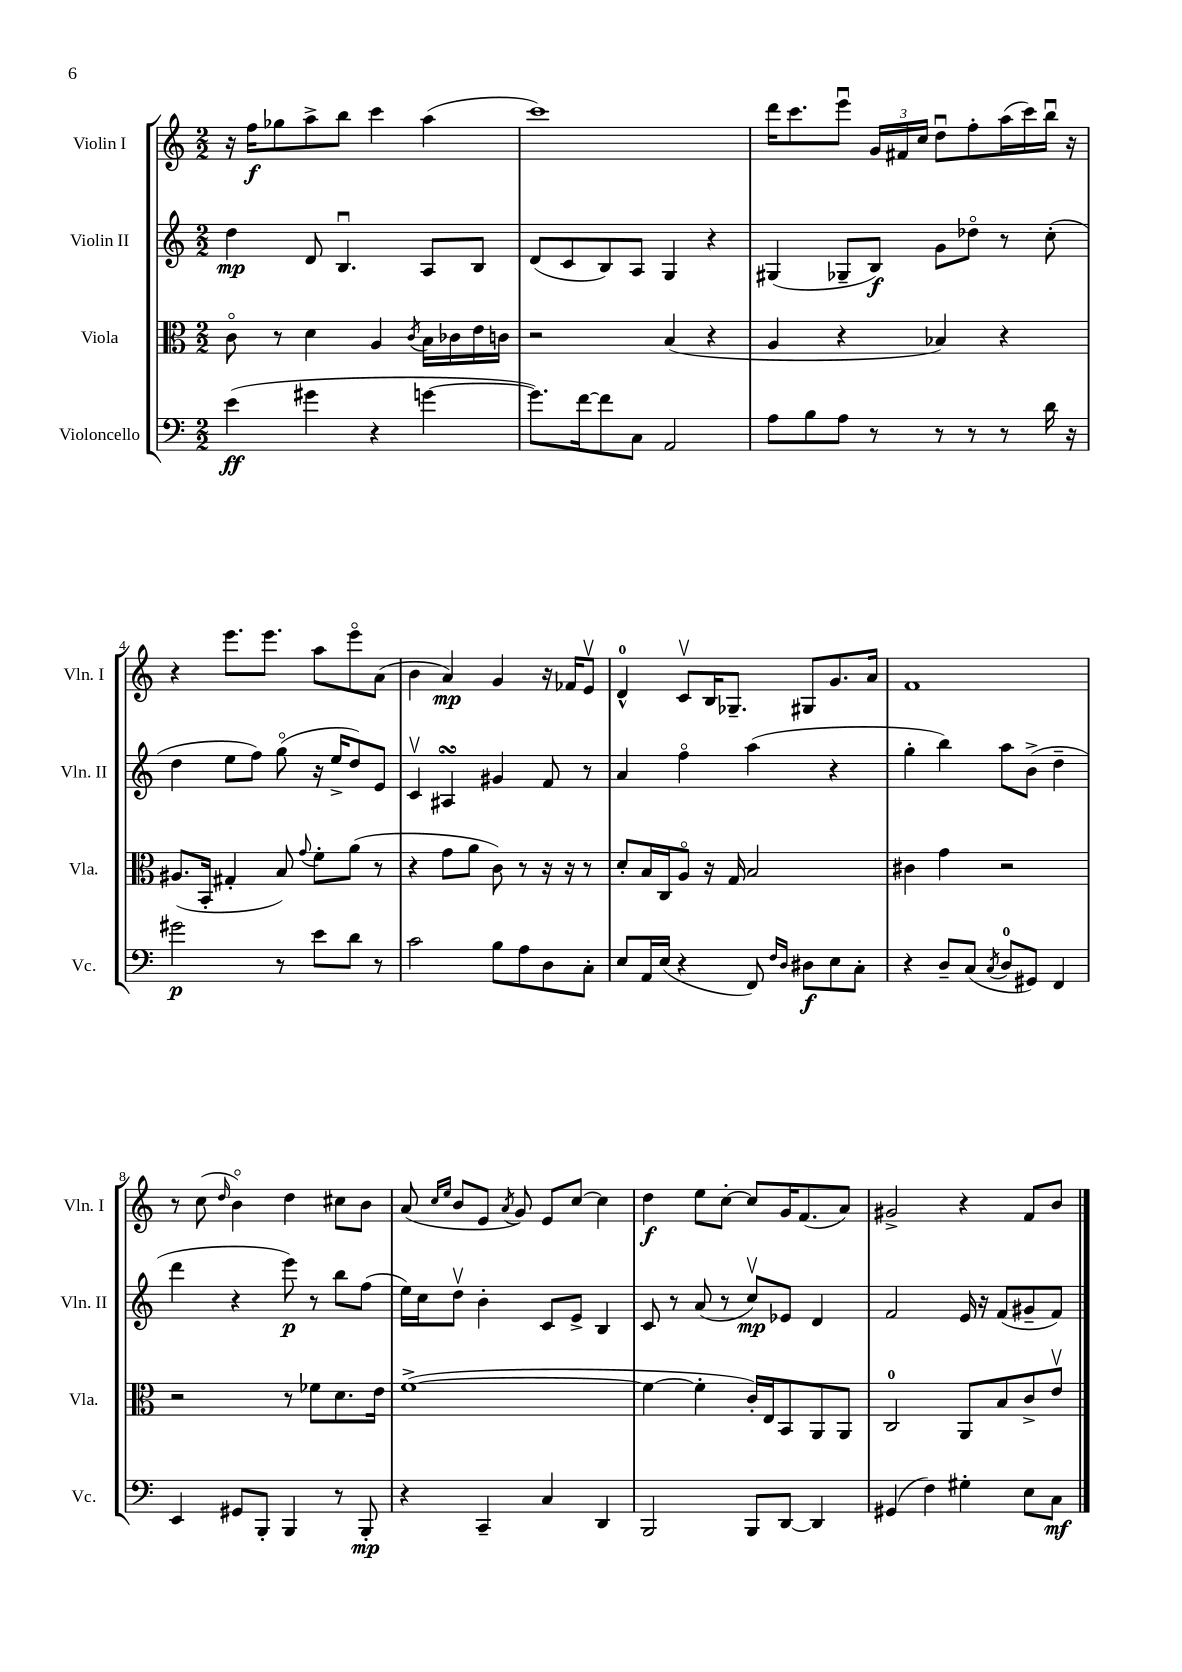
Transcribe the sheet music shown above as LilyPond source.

<<
\new StaffGroup <<
\new Staff = "s0" \with { instrumentName = "Violin I" shortInstrumentName = "Vln. I" } {
    \clef treble \key c \major \numericTimeSignature \time 2/2
    \autoBeamOff r16 f''16[\f ges''8 a''8-> b''8] c'''4 a''4( |
    c'''1) |
    d'''16[ c'''8. e'''8]\downbow \tuplet 3/2 { g'16[ fis'16 c''16] } d''8[\downbow f''8-. a''16( c'''16) b''16]\downbow r16 |
    r4 e'''8.[ e'''8.] a''8[ e'''8\flageolet a'8]( |
    b'4 a'4\mp) g'4 r16 fes'16[ e'8]\upbow |
    d'4-0-^ c'8[\upbow b16 ges8.]-- gis8[ g'8. a'16] |
    f'1 |
    r8 c''8( \grace { d''16 } b'4\flageolet) d''4 cis''8[ b'8] |
    a'8( \grace { c''16[ e''16] } b'8[ e'8] \acciaccatura { a'8 } g'8) e'8[ c''8]~ c''4 |
    d''4\f e''8[ c''8]~-. c''8[ g'16 f'8.( a'8]) |
    gis'2-> r4 f'8[ b'8] \bar "|." |
}
\new Staff = "s1" \with { instrumentName = "Violin II" shortInstrumentName = "Vln. II" } {
    \clef treble \key c \major \numericTimeSignature \time 2/2
    \autoBeamOff d''4\mp d'8 b4.\downbow a8[ b8] |
    d'8[( c'8 b8) a8] g4 r4 |
    gis4( ges8[-- b8]\f) g'8[ des''8]\flageolet r8 c''8-.( |
    d''4 e''8[ f''8]) g''8\flageolet( r16 e''16[-> d''8) e'8] |
    c'4\upbow ais4\turn gis'4 f'8 r8 |
    a'4 f''4\flageolet a''4( r4 |
    g''4-. b''4) a''8[ b'8]->( d''4-- |
    d'''4 r4 e'''8\p) r8 b''8[ f''8]( |
    e''16[) c''16 d''8]\upbow b'4-. c'8[ e'8]-> b4 |
    c'8 r8 a'8( r8 c''8[\upbow\mp) ees'8] d'4 |
    f'2 e'16 r16 f'8[( gis'8-- f'8]) \bar "|." |
}
\new Staff = "s2" \with { instrumentName = "Viola" shortInstrumentName = "Vla." } {
    \clef alto \key c \major \numericTimeSignature \time 2/2
    \autoBeamOff c'8\flageolet r8 d'4 a4 \acciaccatura { c'8 } b16[ ces'16 e'16 c'16] |
    r2 b4( r4 |
    a4 r4 bes4) r4 |
    ais8.[( b,16]-. gis4-. b8) \appoggiatura { g'8 } f'8[-. a'8]( r8 |
    r4 g'8[ a'8] c'8) r8 r16 r16 r8 |
    d'8[-. b16 c16 a8]\flageolet r16 g16 b2 |
    cis'4 g'4 r2 |
    r2 r8 fes'8[ d'8. e'16] |
    f'1~->( |
    f'4~ f'4-. c'16[-.) e16 b,8 a,8 a,8] |
    c2-0 a,8[ b8 c'8-> e'8]\upbow \bar "|." |
}
\new Staff = "s3" \with { instrumentName = "Violoncello" shortInstrumentName = "Vc." } {
    \clef bass \key c \major \numericTimeSignature \time 2/2
    \autoBeamOff e'4\ff( gis'4 r4 g'4~ |
    g'8.[) f'16~ f'8 c8] a,2 |
    a8[ b8 a8] r8 r8 r8 r8 d'16 r16 |
    gis'2\p r8 e'8[ d'8] r8 |
    c'2 b8[ a8 d8 c8]-. |
    e8[ a,16 e16]( r4 f,8) \grace { f16[ d16] } dis8[\f e8 c8]-. |
    r4 d8[-- c8]( \acciaccatura { c8 } d8[-0 gis,8]) f,4 |
    e,4 gis,8[ b,,8]-. b,,4 r8 b,,8-.\mp |
    r4 c,4-- c4 d,4 |
    b,,2 b,,8[ d,8]~ d,4 |
    gis,4( f4) gis4-. e8[ c8]\mf \bar "|." |
}
>>
>>
